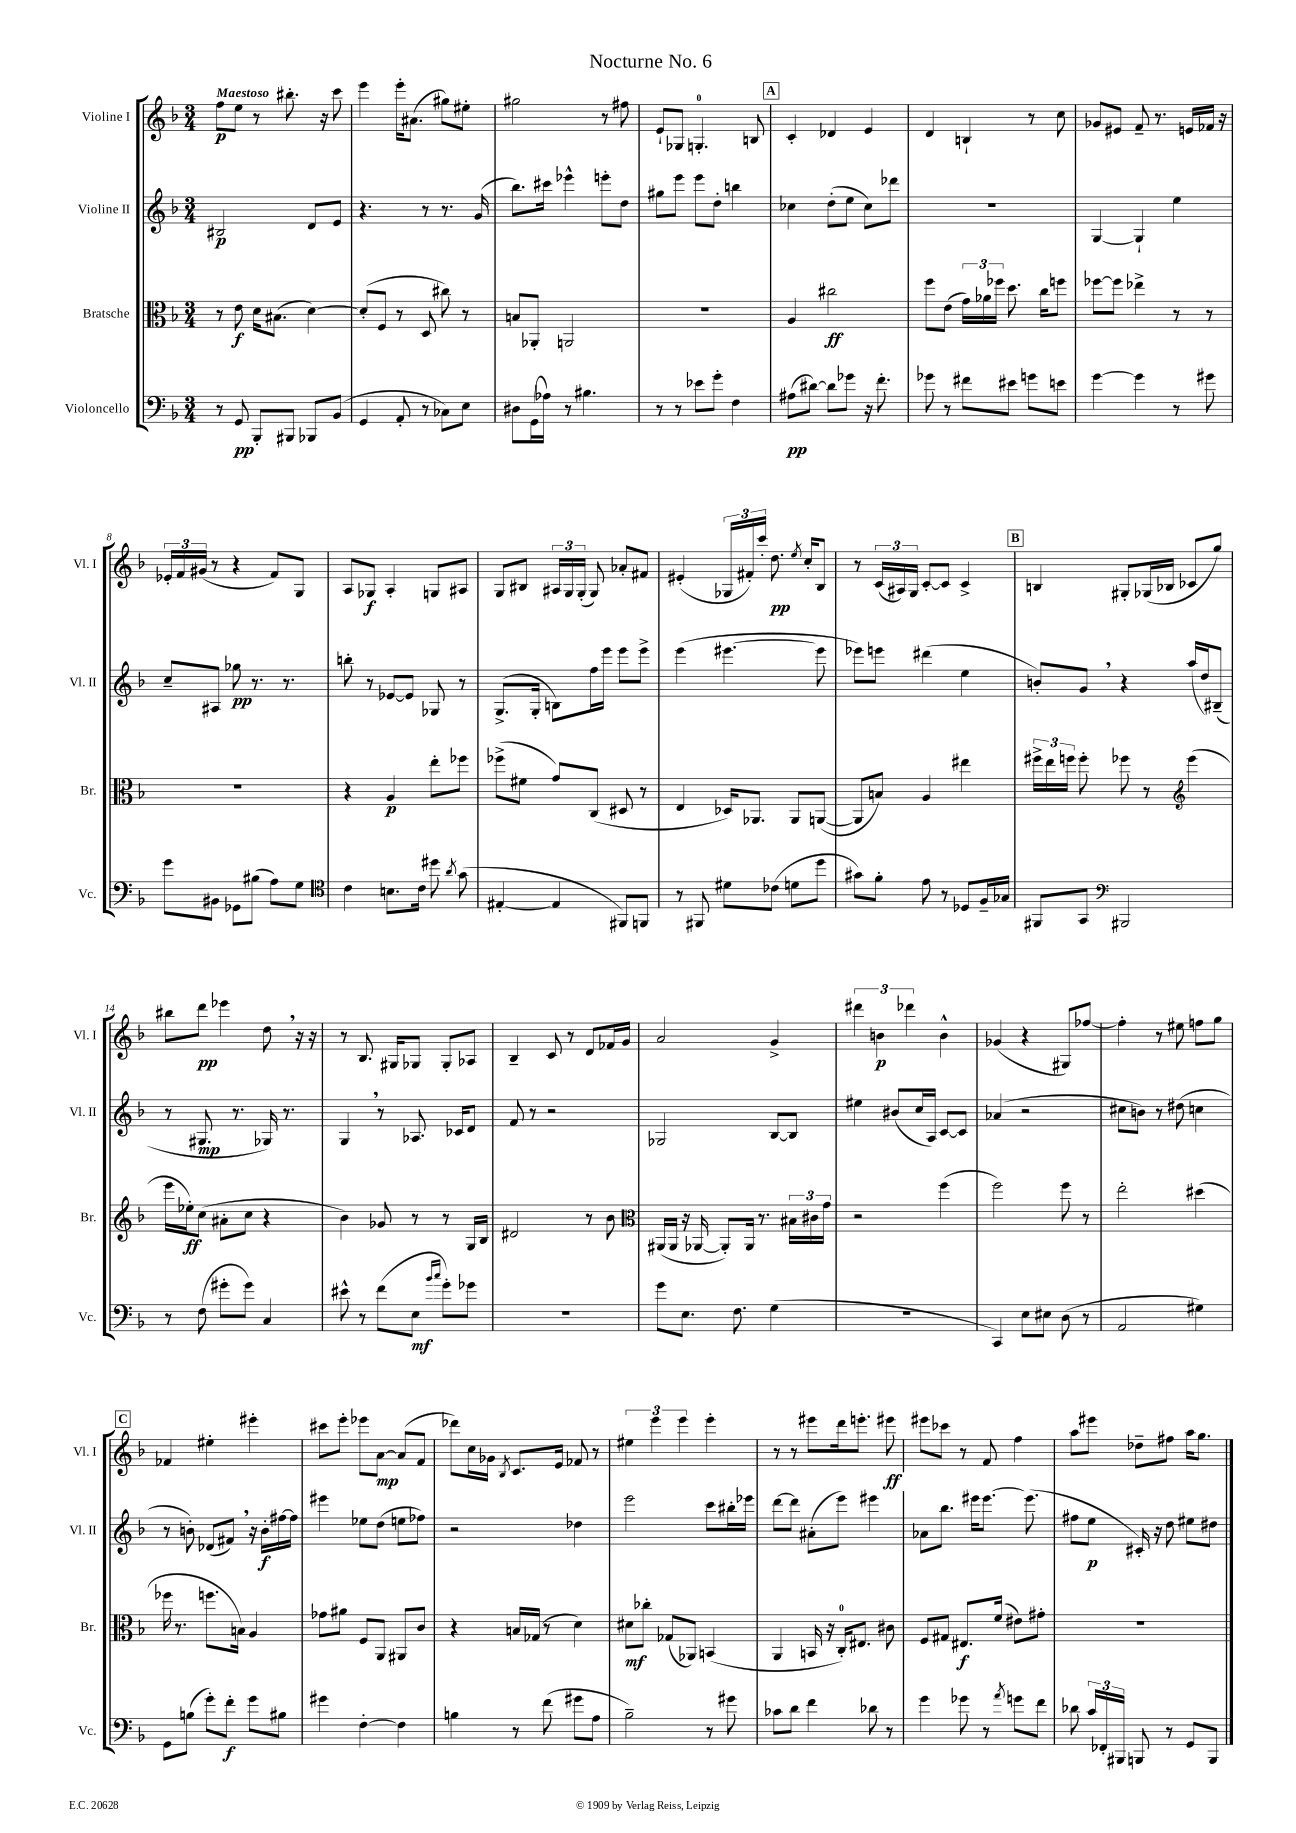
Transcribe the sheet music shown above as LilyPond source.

\header { title = "Nocturne No. 6" }
<<
\new StaffGroup <<
\new Staff = "s0" \with { instrumentName = "Violine I" shortInstrumentName = "Vl. I" } {
    \clef treble \key f \major \numericTimeSignature \time 3/4 \tempo "Maestoso"
    \autoBeamOff f''8[\p e''8] r8 bis''8.-. r16 c'''8 |
    e'''4 e'''16[-. ais'8.]( gis''8[) eis''8]-. |
    gis''2 r8 fis''8 |
    e'8[-! ges8] g4.-0-. b8 |
    \mark \markup { \box "A" } c'4-. des'4 e'4 |
    d'4 b4-! r8 c''8 |
    ges'8[ eis'8] f'8-- r8. e'16[ fes'16] r16 |
    \tuplet 3/2 { ees'16[-. f'16 gis'16]( } r8 r4 f'8[) g8] |
    a8[ ges8]\f a4-. g8[ ais8] |
    g8[ bis8] \tuplet 3/2 { ais16[ g16 g16]-.( } g8) aes'8[-. fis'8] |
    eis'4-.( \tuplet 3/2 { ges16[ fis'16-.) c'''16]-. } d''8.\pp \acciaccatura { e''8 } c''16[-. bes8] |
    r8 \tuplet 3/2 { c'16[( ais16) g16] } c'8[~-. c'8] c'4-> |
    \mark \markup { \box "B" } b4 gis8[-. ges16( bes16] ces'8[ g''8]) |
    bis''8[ d'''8]\pp ees'''4 d''8 \breathe r16 r16 |
    r8 bes8. gis16[ ges8] ges8[-. aes8] |
    bes4-- c'8 r8 d'8[ fes'16 g'16] |
    a'2 g'4-> |
    \tuplet 3/2 { dis'''4 b'4\p des'''4 } b'4-^ |
    ges'4( r4 gis8[) fes''8]~ |
    fes''4-. r8 eis''8 f''8[ g''8] |
    \mark \markup { \box "C" } fes'4 eis''4-. eis'''4-. |
    cis'''8[ e'''8]-. ees'''8[ a'8]~\mp a'8[( f'8] |
    des'''8[) c''16 ges'16] \acciaccatura { bes8 } c'8.[ e'16] fes'8 r8 |
    \tuplet 3/2 { eis''4 e'''4 e'''4 } e'''4-. |
    r8 r8 eis'''8[ d'''16 e'''8.]-. eis'''8\ff |
    eis'''8[ ces'''8] r8 f'8 f''4 |
    a''8[ eis'''8] des''8[-- fis''8] a''16[ g''8.] \bar "|." |
}
\new Staff = "s1" \with { instrumentName = "Violine II" shortInstrumentName = "Vl. II" } {
    \clef treble \key f \major \numericTimeSignature \time 3/4
    \autoBeamOff bis2\p d'8[ e'8] |
    r4. r8 r8. g'16( |
    bes''8.[) cis'''16] ees'''4-^ e'''8[-. d''8] |
    gis''8[ e'''8] e'''8[ d''8]-. b''4 |
    \mark \markup { \box "A" } ces''4 d''8[-.( e''8] ces''8[) des'''8] |
    R2. |
    g4~ g4-! e''4 |
    c''8[-- ais8] ges''8\pp r8. r8. |
    b''8-. r8 ees'8[~ ees'8] ges8 r8 |
    g8.[->( g16]-. b8[) f''16 e'''16] e'''8[ e'''8]-> |
    e'''4( eis'''4.~ eis'''8 |
    ees'''8[) e'''8] dis'''4( e''4 |
    \mark \markup { \box "B" } b'8[-.) g'8] \breathe r4 a''16[( d''16) bis8]--( |
    r8 gis8.\mp r8. ges16) r8. |
    g4 \breathe r8 aes8. ces'16[ d'8] |
    f'8 r8 r2 |
    ges2 bes8[~ bes8] |
    eis''4 bis'8[( c''16 a16]) c'8[~ c'8] |
    aes'4( r2 |
    cis''8[ b'8]) r8 dis''8( c''4 |
    \mark \markup { \box "C" } r8 b'8-.) des'8[( fis'8]) \breathe r16 b'16[-.\f fis''16~ fis''16] |
    eis'''4 ees''8[ d''8]( e''8[ fes''8]) |
    r2 des''4 |
    e'''2 c'''8[ bis''16-. ees'''16] |
    d'''8[~ d'''8] ais'8[-.( e'''8]) eis'''4 |
    aes'8[ bes''8.] eis'''16[ eis'''8.]~ eis'''8.( |
    fis''8[ e''8]\p cis'16-.) r16 d''8 eis''8[ dis''8] \bar "|." |
}
\new Staff = "s2" \with { instrumentName = "Bratsche" shortInstrumentName = "Br." } {
    \clef alto \key f \major \numericTimeSignature \time 3/4
    \autoBeamOff r8 e'8\f d'16[ bis8.]( d'4~) |
    d'8[-.( f8] r8 d8 cis''8) r8 |
    b8[ aes,8]-. a,2 |
    R2. |
    \mark \markup { \box "A" } a4 cis''2\ff |
    f''8[ e'8]( \tuplet 3/2 { g'16[) aes'16 fes''16] } d''8. c''16[ f''8] |
    fes''8[~ fes''8] ees''4-> r8 r8 |
    R2. |
    r4 a4\p e''8[-. fes''8] |
    fes''8[->( fis'8] g'8[) c8]( dis8 r8 |
    e4 des16[) aes,8.] aes,8[ a,8]~( |
    a,8[ b8]) a4 eis''4 |
    \mark \markup { \box "B" } \tuplet 3/2 { fis''16[-> e''16 f''16] } f''8-. fes''8 r8 \clef treble e'''4( |
    e'''16[ ees''16-.\ff) c''8]( ais'8[-. c''8] r4 |
    bes'4) ges'8 r8 r8 g16[ bes16] |
    dis'2 r8 bes'8 |
    \clef alto ais,16[( ais,16] r16 aes,16~ aes,8[-.) aes,16] r8. \tuplet 3/2 { bis16[ cis'16 g'16] } |
    r2 f''4( |
    f''2) f''8 r8 |
    e''2-. dis''4( |
    \mark \markup { \box "C" } fes''16 r8. f''8.[ b16]) a4 |
    ges'8[ ais'8] f8[ a,8] ais,8[ c'8] |
    r4 b16[ ges16]( r8 d'4) |
    dis'8[\mf ces''8]-. ges8[( aes,8]) b,4( |
    a,4 b,16 r16 c16[-0-.) eis8.] cis'8 |
    f8[ gis8] eis8.[\f f'16]( eis'8[) gis'8]-. |
    R2. \bar "|." |
}
\new Staff = "s3" \with { instrumentName = "Violoncello" shortInstrumentName = "Vc." } {
    \clef bass \key f \major \numericTimeSignature \time 3/4
    \autoBeamOff r8 g,8\pp bes,,8[-. bis,,8] bes,,8[ bes,8]( |
    g,4 a,8-. r8 ces8[) e8] |
    dis8[ g,16( aes16]) r8 bis4. |
    r8 r8 ees'8[ g'8]-. f4 |
    \mark \markup { \box "A" } ais8[\pp( dis'8]~) dis'8[ ges'8] r16 f'8.-. |
    ges'8 r8 fis'8[ eis'8] g'8[ e'8] |
    g'4~ g'4 r8 gis'8 |
    g'8[ bis,8] ges,8[ bis8]( a8[) g8] |
    \clef tenor c'4 b8.[ c'16] dis''8 \acciaccatura { a'8 } g'8( |
    eis4~-. eis4 fis,8[) f,8] |
    r8 fis,8 dis'8[ ces'8]( d'8[ d''8] |
    gis'8[) f'8]-. e'8 r8 des8[ f16-- ges16] |
    \mark \markup { \box "B" } fis,8[ g,8] \clef bass bis,,2 |
    r8 f8( gis'8[-. gis'8]) c4 |
    eis'8-^ r8 f'8[( e8]\mf \grace { bes'16[ c''16] } g'8[-.) ges'8] |
    R2. |
    g'8[ e8.] f8. g4( |
    R2. |
    c,4) e8[ eis8] d8( r8 |
    a,2 gis4) |
    \mark \markup { \box "C" } g,8[ b8]( g'8[-.) f'8]-.\f g'8[ bis8] |
    gis'4 f4~-. f4 |
    b4 r8 f'8( gis'8[ a8] |
    bes2--) r8 gis'8 |
    ces'8[ d'8] f'4 des'8 r8 |
    g'4 ges'8 r8 \acciaccatura { a'8 } g'8[ f'8] |
    des'8 \tuplet 3/2 { c'16[ fes,16-. bis,,16] } b,,8 r8 g,8[ b,,8] \bar "|." |
}
>>
>>
